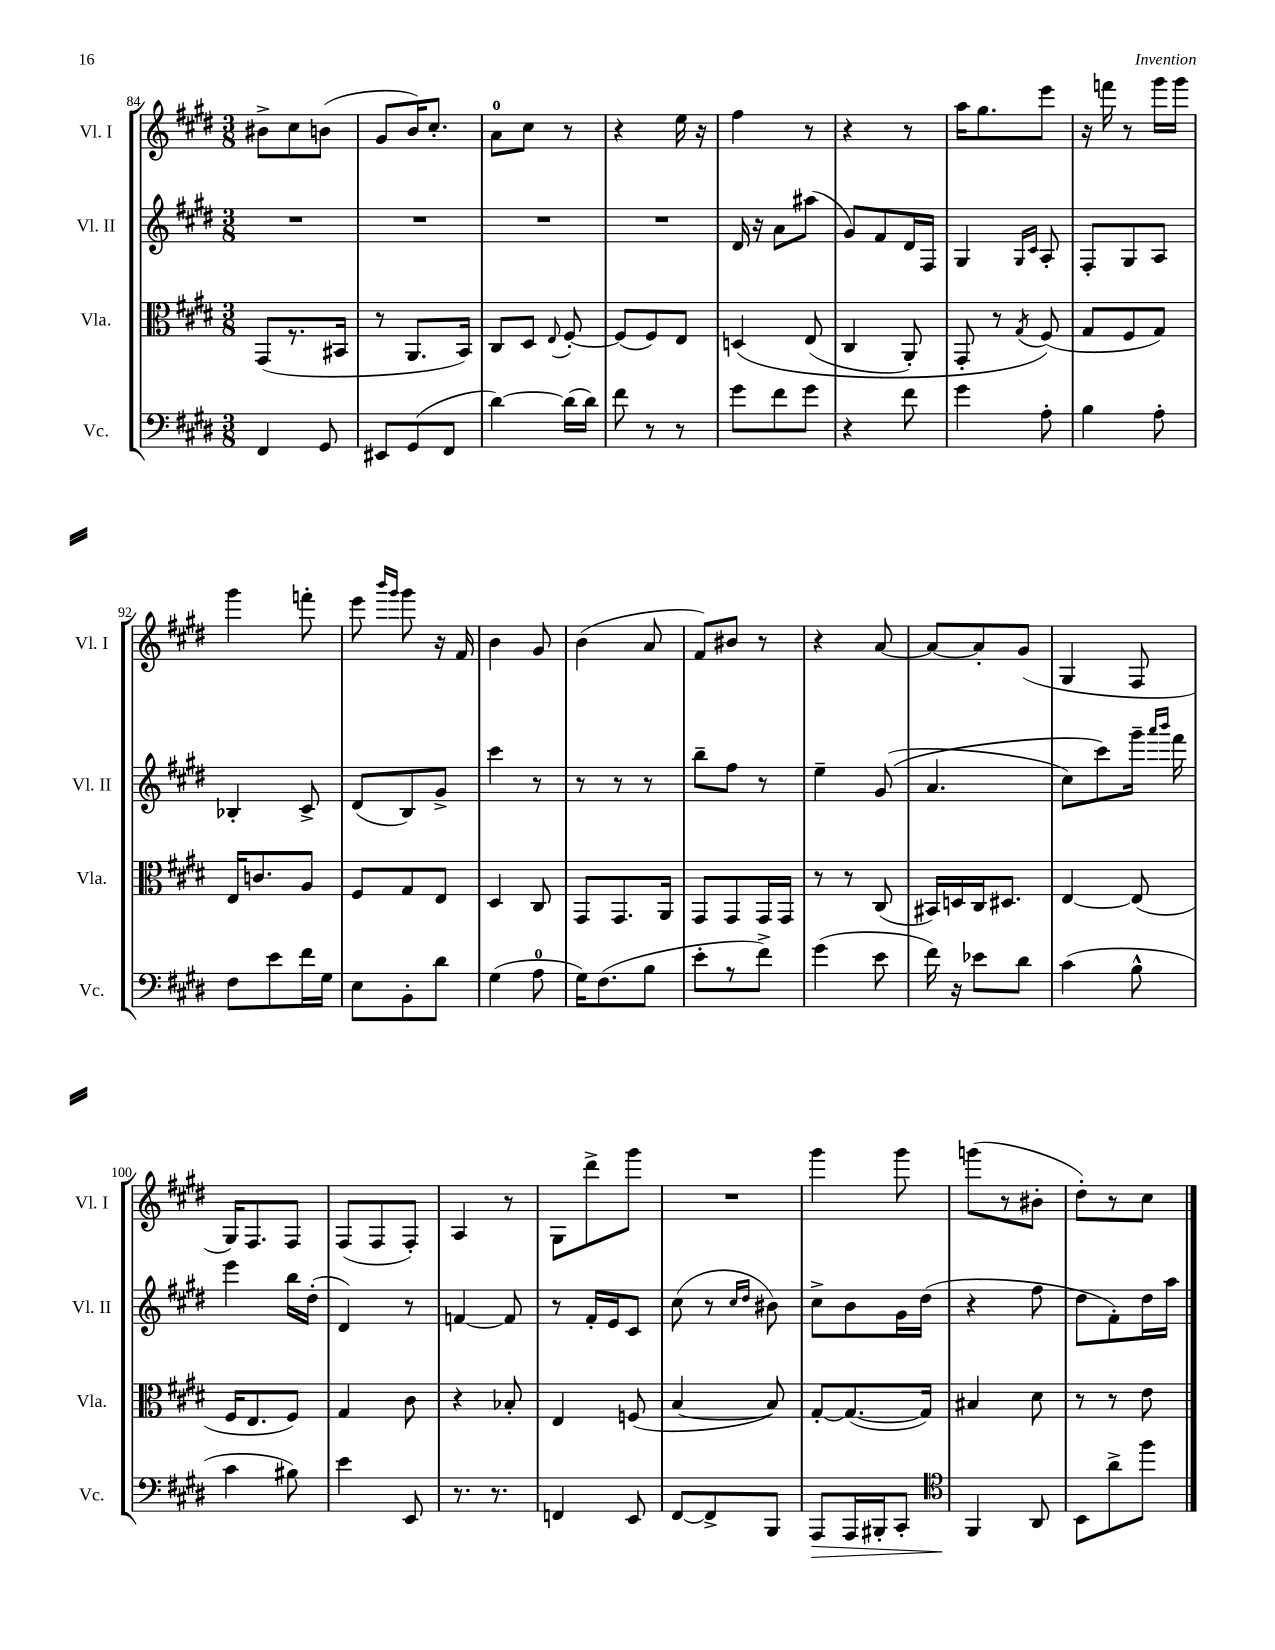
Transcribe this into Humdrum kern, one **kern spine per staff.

**kern	**dynam	**kern	**kern	**kern
*part4	*part4	*part3	*part2	*part1
*staff4	*staff4	*staff3	*staff2	*staff1
*I"Vc.	*	*I"Vla.	*I"Vl. II	*I"Vl. I
*I'Vc.	*	*I'Vla.	*I'Vl. II	*I'Vl. I
*clefF4	*	*clefC3	*clefG2	*clefG2
*k[f#c#g#d#]	*	*k[f#c#g#d#]	*k[f#c#g#d#]	*k[f#c#g#d#]
*M3/8	*	*M3/8	*M3/8	*M3/8
=84	=84	=84	=84	=84
4FF#/	.	(8GG#/L	4.r	8b#X^\L
.	.	8.r	.	8cc#\
8GG#/	.	.	.	(8bn\J
.	.	16BB#X/Jk	.	.
=85	=85	=85	=85	=85
8EE#X/L	.	8r	4.r	8g#/L
(8GG#/	.	8.AA/L	.	16b/K)
.	.	.	.	8.cc#'/J
8FF#/J	.	.	.	.
.	.	16BB/Jk)	.	.
=86	=86	=86	=86	=86
[4d#\)	.	8C#/L	4.r	8a\L
.	.	8D#/J	.	8cc#\J
.	.	8qqE/	.	.
(16d#\LL]	.	[8F#'/	.	8r
16d#\JJ)	.	.	.	.
=87	=87	=87	=87	=87
8f#\	.	(8F#/L]	4.r	4r
8r	.	8F#/)	.	.
8r	.	8E/J	.	16ee\
.	.	.	.	16r
=88	=88	=88	=88	=88
8g#\L	.	(4Dn/	16d#/	4ff#\
.	.	.	16r	.
8f#\	.	.	8a\L	.
8g#\J	.	(8E/	(8aa#X\J	8r
=89	=89	=89	=89	=89
4r	.	4C#/	8g#/L)	4r
.	.	.	8f#/	.
8f#\	.	8AA'/)	16d#/L	8r
.	.	.	16F#/JJ	.
=90	=90	=90	=90	=90
4g#\	.	8GG#'/	4G#/	16aa\KL
.	.	.	.	8.gg#\
.	.	8r	.	.
.	.	.	16qqG#/LL	.
.	.	8qG#/	16qqc#/JJ	.
8A'\	.	(8F#/)	8A'/	8eee\J
=91	=91	=91	=91	=91
4B\	.	8G#/L	8F#'/L	16r
.	.	.	.	16fffn\
.	.	8F#/	8G#/	8r
8A'\	.	8G#/J)	8A/J	16ggg#\LL
.	.	.	.	16ggg#\JJ
!!LO:LB:g=z
=92	=92	=92	=92	=92
8F#\L	.	16E/KL	4B-X'/	4ggg#\
.	.	8.cn/	.	.
8e\	.	.	.	.
16f#\L	.	8A/J	8c#^/	8fffn'\
16G#\JJ	.	.	.	.
=93	=93	=93	=93	=93
8E\L	.	8F#/L	(8d#/L	8eee\
.	.	.	.	16qqbbb/LL
.	.	.	.	16qqggg#/JJ
8BB'\	.	8G#/	8B/)	8ggg#\
8d#\J	.	8E/J	8g#^/J	16r
.	.	.	.	16f#/
=94	=94	=94	=94	=94
(4G#\	.	4D#/	4ccc#\	4b\
8A\	.	8C#/	8r	8g#/
=95	=95	=95	=95	=95
16G#\KL)	.	8GG#/L	8r	(4b\
(8.F#\	.	.	.	.
.	.	8.GG#/	8r	.
8B\J	.	.	8r	8a/
.	.	16AA/Jk	.	.
=96	=96	=96	=96	=96
8e'\L	.	8GG#/L	8bb~\L	8f#/L)
8r	.	8GG#/	8ff#\J	8b#X/J
8f#^\J)	.	16GG#/L	8r	8r
.	.	16GG#/JJ	.	.
=97	=97	=97	=97	=97
(4g#\	.	8r	4ee~\	4r
.	.	8r	.	.
8e\	.	(8C#/	((8g#/	[8a/
=98	=98	=98	=98	=98
16f#\)	.	16BB#X/LL)	4.a/	8a/L_
16r	.	16Dn/	.	.
8e-X\L	.	16C#/J	.	8a'/]
.	.	8.D#X/J	.	.
8d#\J	.	.	.	(8g#/J
=99	=99	=99	=99	=99
(4c#\	.	[4E/	8cc#\L)	4G#/
.	.	.	8ccc#\)	.
8B^^\	.	(8E/]	16ggg#~\Jk	8F#/
.	.	.	16qqaaa/LL	.
.	.	.	16qqbbb/JJ	.
.	.	.	16fff#\	.
!!LO:LB:g=z
=100	=100	=100	=100	=100
4c#\	.	16F#/KL	4eee\	16G#/KL)
.	.	8.E/	.	8.F#/
8B#X\)	.	8F#/J)	16bb\LL	8F#/J
.	.	.	(16dd#'\JJ	.
=101	=101	=101	=101	=101
4e\	.	4G#/	4d#/)	(8F#/L
.	.	.	.	8F#/
8EE/	.	8c#\	8r	8F#'/J)
=102	=102	=102	=102	=102
8.r	.	4r	[4fn/	4A/
8.r	.	.	.	.
.	.	8B-X'/	8f/]	8r
=103	=103	=103	=103	=103
4FFn/	.	4E/	8r	8G#\L
.	.	.	16f#'/LL	8ddd#^\
.	.	.	16e/J	.
8EE/	.	(8Fn/	8c#/J	8ggg#\J
=104	=104	=104	=104	=104
[8FF#/L	.	[4B/	(8cc#\	4.r
8FF#^/]	.	.	8r	.
.	.	.	16qqcc#/LL	.
.	.	.	16qqdd#/JJ	.
8BBB/J	.	8B/])	8b#X\)	.
=105	=105	=105	=105	=105
!	!LO:HP:b	!	!	!
8AAA/L	>	[8G#'/L	8cc#^\L	4ggg#\
16AAA/L	.	(8.G#/_	8b\	.
16BBB#X'/J	.	.	.	.
8CC#'/J	.	.	16g#\L	8ggg#\
.	.	16G#/Jk])	(16dd#\JJ	.
=106	=106	=106	=106	=106
*clefC4	*	*	*	*
4FF#/	.	4B#X/	4r	(8gggn\L
.	.	.	.	8r
8AA/	]	8d#\	8ff#\	8b#X'\J
=107	=107	=107	=107	=107
8BB\L	.	8r	8dd#\L	8dd#'\L)
8a^\	.	8r	8f#'\)	8r
8ff#\J	.	8e\	16dd#\L	8cc#\J
.	.	.	16aa\JJ	.
==	==	==	==	==
*-	*-	*-	*-	*-
